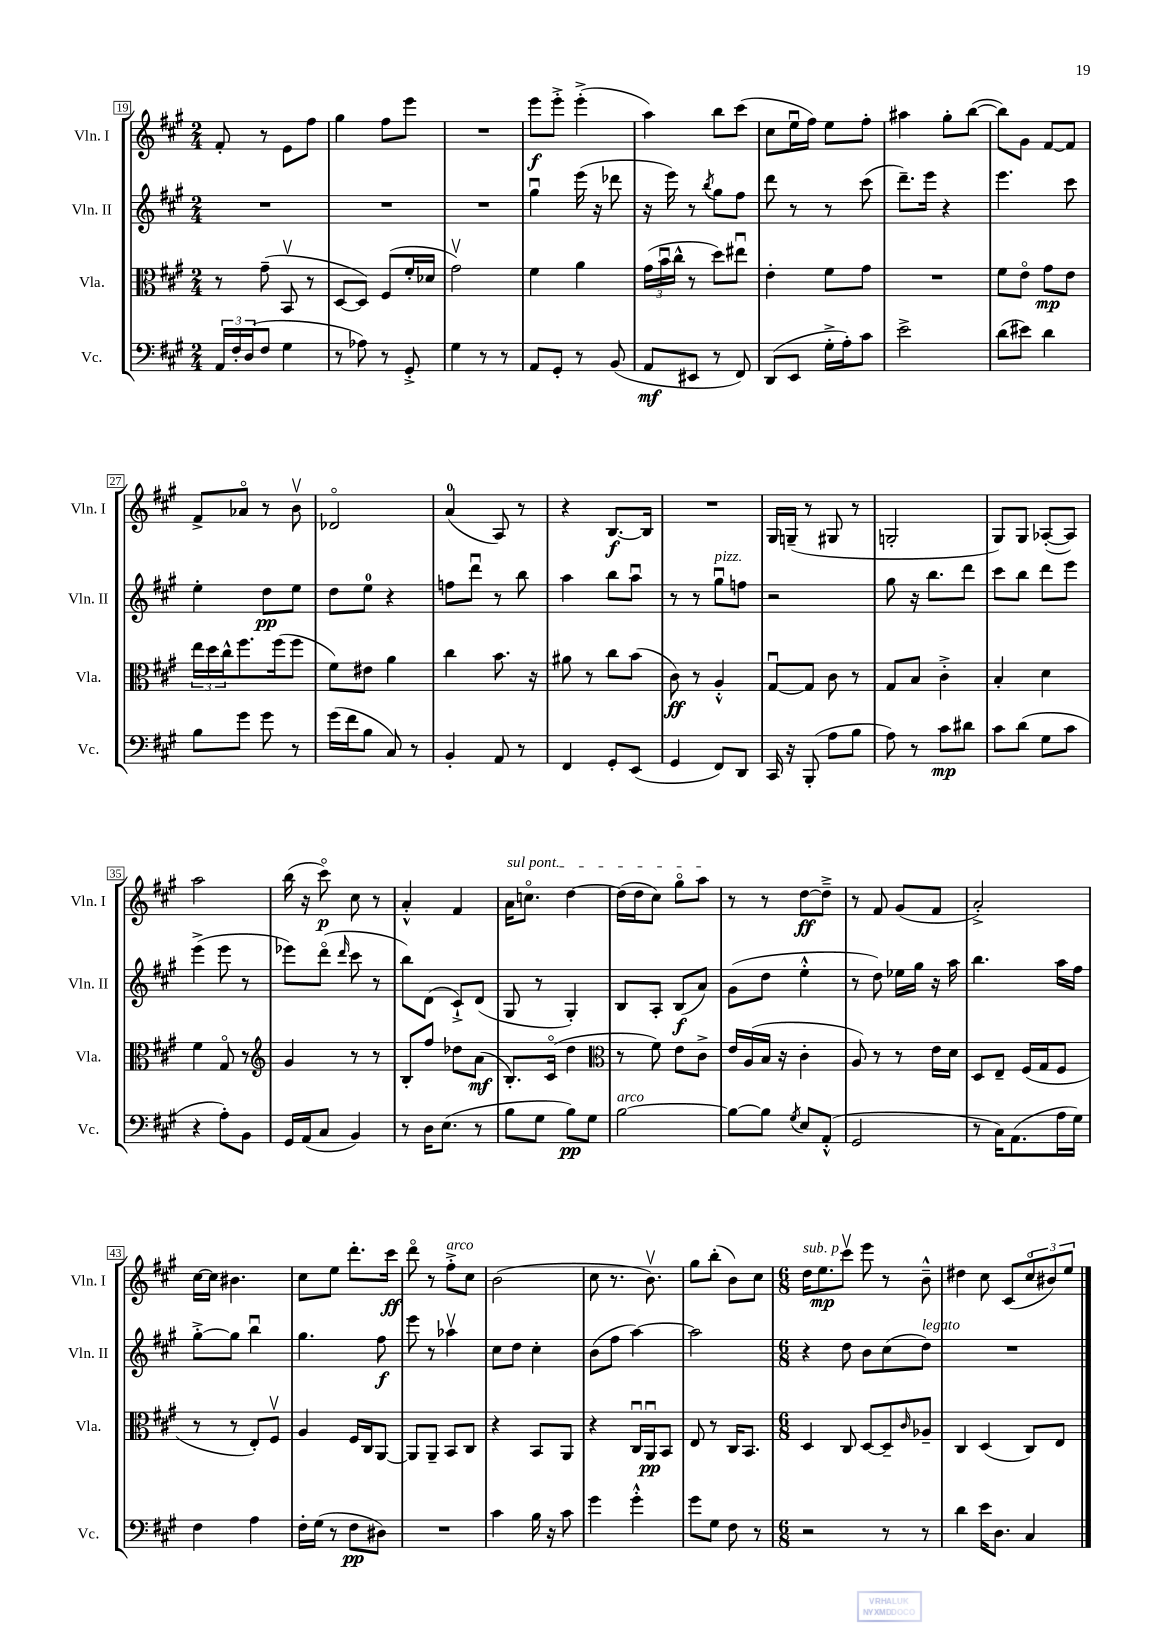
<<
\new StaffGroup <<
\new Staff = "s0" \with { instrumentName = "Vln. I" shortInstrumentName = "Vln. I" } {
    \clef treble \key a \major \numericTimeSignature \time 2/4
    fis'8-. r8 e'8 fis''8 |
    gis''4 fis''8 e'''8 |
    R2 |
    e'''8\f e'''8-.-> e'''4-.->( |
    a''4) b''8 cis'''8( |
    cis''8 e''16\downbow fis''16) e''8 fis''8-. |
    ais''4 gis''8-. b''8~( |
    b''8) gis'8 fis'8~ fis'8 |
    fis'8-> aes'8\flageolet r8 b'8\upbow |
    des'2\flageolet |
    a'4-0( a8) r8 |
    r4 b8.~\f b16 |
    R2 |
    gis16 g16--( r8 gis8 r8 |
    g2-. |
    gis8) gis8 aes8~-.( aes8) |
    a''2 |
    b''16( r16 cis'''8\flageolet\p) cis''8 r8 |
    a'4-.-^ fis'4 |
    \once \override TextSpanner.bound-details.left.text = \markup { \italic "sul pont." } a'16\startTextSpan c''8.\flageolet d''4~ |
    d''16( d''16 cis''8) gis''8\flageolet a''8\stopTextSpan |
    r8 r8 d''8~\ff d''8---> |
    r8 fis'8 gis'8( fis'8 |
    a'2-.->) |
    cis''16~ cis''16 bis'4. |
    cis''8 e''8 d'''8.-. cis'''16\ff |
    d'''8\flageolet r8 fis''8-.->^\markup { \italic "arco" } cis''8 |
    b'2( |
    cis''8 r8. b'8.\upbow) |
    gis''8 b''8-.( b'8) cis''8 |
    \numericTimeSignature \time 6/8 d''16^\markup { \italic "sub. p" } e''8.\mp cis'''8\upbow e'''8 r8 b'8---^ |
    dis''4 cis''8 cis'8( \tuplet 3/2 { cis''8\flageolet bis'8) e''8 } \bar "|." |
}
\new Staff = "s1" \with { instrumentName = "Vln. II" shortInstrumentName = "Vln. II" } {
    \clef treble \key a \major \numericTimeSignature \time 2/4
    R2 |
    R2 |
    R2 |
    gis''4\downbow e'''16( r16 des'''8 |
    r16 e'''16) r8 \acciaccatura { b''8 } gis''8 fis''8 |
    d'''8 r8 r8 cis'''8( |
    d'''8.--) e'''16 r4 |
    e'''4. cis'''8 |
    e''4-. d''8\pp e''8 |
    d''8 e''8-0 r4 |
    f''8 d'''8\downbow r8 b''8 |
    a''4 b''8 a''8\downbow |
    r8 r8 gis''8\downbow^\markup { \italic "pizz." } f''8 |
    r2 |
    gis''8 r16 b''8. d'''8 |
    cis'''8 b''8 d'''8 e'''8 |
    e'''4->( e'''8 r8 |
    ees'''8) d'''8\flageolet( \grace { d'''16 } cis'''8 r8 |
    b''8) d'8( cis'8-!->) d'8( |
    gis8 r8 gis4-.) |
    b8 a8-. b8\f( a'8) |
    gis'8( d''8 e''4-.-^ |
    r8 d''8) ees''16 gis''16 r16 a''16 |
    b''4. a''16 fis''16 |
    gis''8~-.-> gis''8 b''4\downbow |
    gis''4. fis''8\f |
    e'''8 r8 aes''4\upbow |
    cis''8 d''8 cis''4-. |
    b'8( fis''8 a''4~) |
    a''2 |
    \numericTimeSignature \time 6/8 r4 d''8 b'8 cis''8( d''8^\markup { \italic "legato" }) |
    R2. \bar "|." |
}
\new Staff = "s2" \with { instrumentName = "Vla." shortInstrumentName = "Vla." } {
    \clef alto \key a \major \numericTimeSignature \time 2/4
    r8 gis'8--( b,8\upbow r8 |
    d8~ d8) fis8( fis'16-. des'16 |
    gis'2\upbow) |
    fis'4 a'4 |
    \tuplet 3/2 { gis'16( b'16\downbow cis''16-^ } r8 d''8) eis''8\downbow |
    e'4-. fis'8 gis'8 |
    R2 |
    fis'8 e'8\flageolet gis'8\mp e'8 |
    \tuplet 3/2 { e''16 d''16 cis''16-^ } fis''8. fis''16( fis''8 |
    fis'8) eis'8 a'4 |
    cis''4 b'8. r16 |
    ais'8 r8 cis''8 b'8( |
    cis'8\ff) r8 a4-.-^ |
    gis8~\downbow gis8 cis'8 r8 |
    gis8 b8 cis'4-.-> |
    b4-. d'4 |
    fis'4 gis8\flageolet r8 |
    \clef treble gis'4 r8 r8 |
    b8-. fis''8 des''8 a'8\mf( |
    b8.-.) cis'16\flageolet( d''4 |
    \clef alto r8 fis'8) e'8 cis'8-> |
    e'16 a16( b16 r16 cis'4-. |
    a8) r8 r8 e'16 d'16 |
    d8 e8-- fis16( gis16 fis8 |
    r8 r8 e8-.) fis8\upbow |
    a4 fis16 cis16 a,8~ |
    a,8 a,8-- b,8 cis8 |
    r4 b,8 a,8 |
    r4 cis16\downbow a,16\downbow\pp b,8 |
    e8 r8 cis16 b,8. |
    \numericTimeSignature \time 6/8 d4 cis8 d8~ d8-- \grace { cis'16 } aes8-- |
    cis4 d4( cis8) e8 \bar "|." |
}
\new Staff = "s3" \with { instrumentName = "Vc." shortInstrumentName = "Vc." } {
    \clef bass \key a \major \numericTimeSignature \time 2/4
    \tuplet 3/2 { a,16 fis16-. d16( } fis8 gis4 |
    r8 aes8) r8 gis,8-.-> |
    gis4 r8 r8 |
    a,8 gis,8-. r8 b,8( |
    a,8\mf eis,8 r8 fis,8) |
    d,8( e,8 gis16-.-> a16-.) cis'8 |
    e'2-> |
    d'8( eis'8) d'4 |
    b8 gis'8 gis'8 r8 |
    gis'16( fis'16 b8 cis8) r8 |
    b,4-. a,8 r8 |
    fis,4 gis,8-. e,8( |
    gis,4 fis,8) d,8 |
    cis,16 r16 b,,8-.( a8 b8 |
    a8) r8 cis'8\mp dis'8 |
    cis'8 d'8( gis8 cis'8 |
    r4 a8-.) b,8 |
    gis,16 a,16( cis8 b,4) |
    r8 d16 e8.( r8 |
    b8 gis8 b8\pp) gis8 |
    b2~^\markup { \italic "arco" } |
    b8~ b8 \acciaccatura { gis8 } e8 a,8-.-^( |
    gis,2 |
    r8 cis16) a,8.( a16 gis16) |
    fis4 a4 |
    fis16-. gis16( r8 fis8\pp dis8) |
    R2 |
    cis'4 b16 r16 cis'8 |
    gis'4 gis'4-.-^ |
    gis'8 gis8 fis8 r8 |
    \numericTimeSignature \time 6/8 r2 r8 r8 |
    d'4 e'16 d8. cis4 \bar "|." |
}
>>
>>
\layout { \context { \Score currentBarNumber = #19 \override BarNumber.stencil = #(make-stencil-boxer 0.1 0.3 ly:text-interface::print) } }
